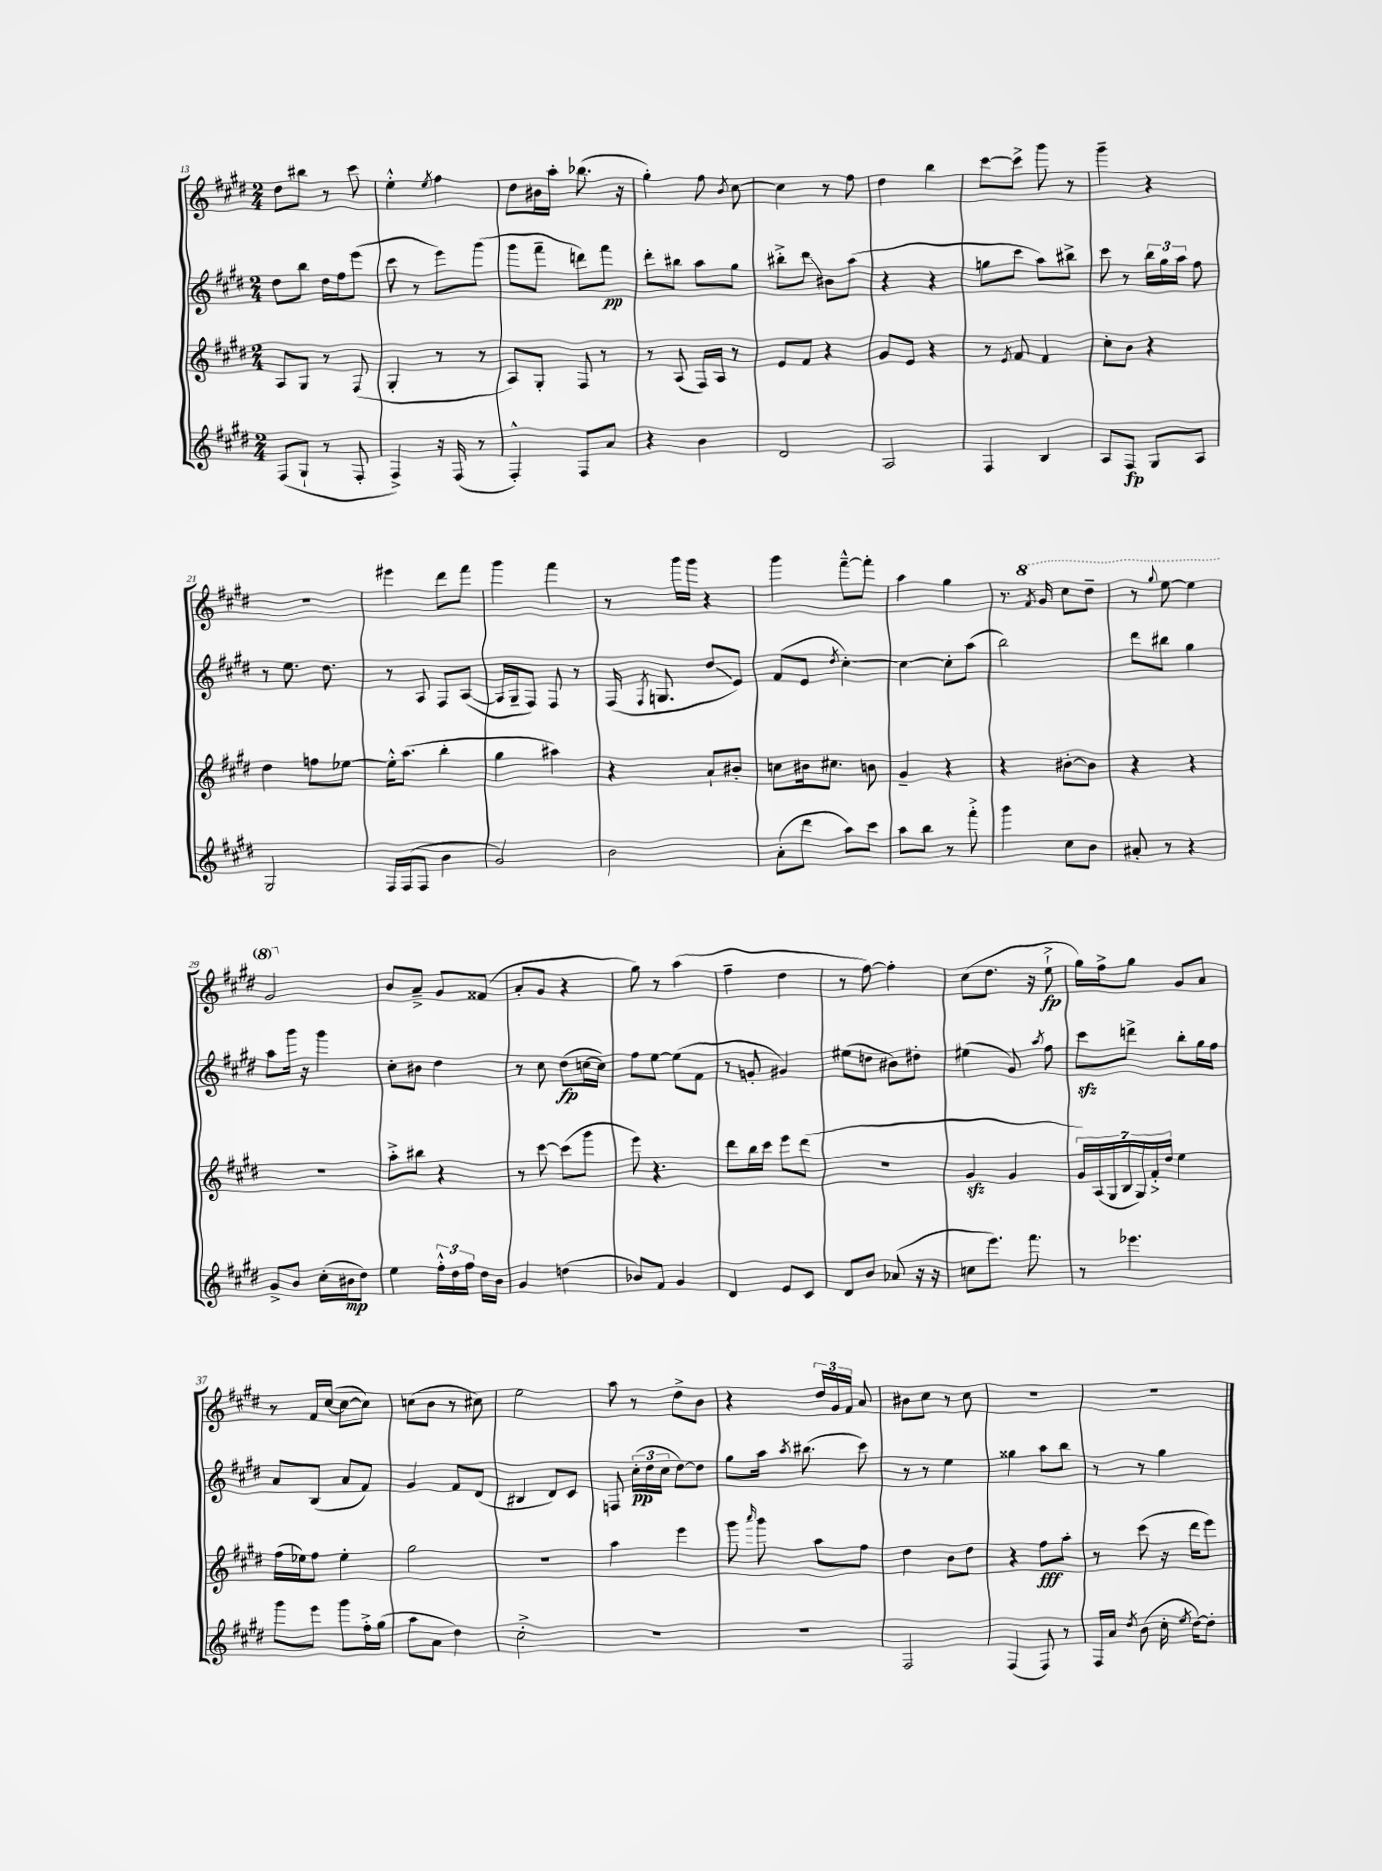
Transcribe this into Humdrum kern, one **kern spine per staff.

**kern	**kern	**kern	**kern
*staff4	*staff3	*staff2	*staff1
*clefG2	*clefG2	*clefG2	*clefG2
*k[f#c#g#d#]	*k[f#c#g#d#]	*k[f#c#g#d#]	*k[f#c#g#d#]
*M2/4	*M2/4	*M2/4	*M2/4
(8F#	8A	8dd#	8dd#
8G#`	8G#	8bb	8bb#
8r	8r	16dd#	8r
.	.	16ff#	.
8F#'	(8F#	(8eee	8ccc#
=	=	=	=
4F#^)	4G#'	8ccc#	4ee'^^
.	.	8r	.
.	.	.	8qee
16r	8r	8eee)	4ff#
(16F#	.	.	.
8r	8r	(8ggg#	.
=	=	=	=
4F#'^^)	8A)	8ggg#	8dd#
.	8G#'	8fff#~	16b#
.	.	.	16aa'
8F#	8F#	8ddd)	(8.bb-
8a	8r	8fff#	.
.	.	.	16r
=	=	=	=
4r	8r	8ddd#'	4gg#')
.	(8A	8bb#	.
4b	16F#)	8aa	8ff#
.	16A	.	.
.	.	.	8qb
.	8r	8gg#	[8cc#
=	=	=	=
2d#	8e	8bb#'^	4cc#]
.	8f#	8ddd#	.
.	4r	8b#	8r
.	.	(8aa	8ff#
=	=	=	=
2A	8g#	4r	4dd#
.	8e	.	.
.	4r	4r	4bb
=	=	=	=
4F#	8r	8gg	[8ccc#
.	8qe	.	.
.	8f#	8ccc#	8ccc#^]
4B	4f#	8aa)	8ggg#
.	.	8bb#^	8r
=	=	=	=
8A	8cc#'	8ccc#	4ggg#~
8F#	8b	8r	.
8G#	4r	24bb	4r
.	.	24gg#	.
.	.	24aa	.
8A	.	8ff#	.
=	=	=	=
2G#	4dd#	8r	2r
.	.	8.ee	.
.	8ff	.	.
.	.	8.dd#	.
.	[8ee-	.	.
=	=	=	=
16F#	16ee-'^^]	8r	4eee#
(16F#	(8.aa	.	.
8F#	.	8A	.
4b	4bb'	8F#	8ddd#
.	.	([8A	8fff#
=	=	=	=
2g#)	4gg#	16A]	4ggg#
.	.	16G#~	.
.	.	8F#)	.
.	4aa#)	8F#	4fff#
.	.	8r	.
=	=	=	=
2b	4r	(16F#	8r
.	.	8qF#	.
.	.	8.G	.
.	.	.	16ggg#
.	.	.	16ggg#
.	8a`	8dd#	4r
.	8b#'	8e)	.
=	=	=	=
(8a'	8cc	(8f#	4ggg#
8ddd#	16b#	8e	.
.	8.cc#	.	.
.	.	8qdd#	.
8aa)	.	[4cc#')	[8fff#~^^
8ccc#	8b	.	8fff#']
=	=	=	=
8aa	4g#~	4cc#_	4aa
8bb	.	.	.
8r	4r	8cc#']	4gg#
8fff#'^	.	(8aa	.
=	=	=	=
4ggg#	4r	2bb)	8.r
.	.	.	8qff#
.	.	.	16gg#
8cc#	[8b#'	.	8ccc#
8b	8b#]	.	8ddd#~
=	=	=	=
8a#'	4r	8ddd#	8r
.	.	.	8qqggg#
8r	.	8bb#	[8eee
4r	4r	4gg#	4eee]
=	=	=	=
8g#^	2r	8aa	2gg#
8b	.	16ggg#	.
.	.	16r	.
(16cc#'	.	4ggg#	.
16b#	.	.	.
8dd#)	.	.	.
=	=	=	=
4ee	8aa'^	8cc#'	8b
.	8bb#	8b#	8a~^
24ff#'^^	4r	4dd#	8g#
24dd#	.	.	.
24ff#	.	.	.
16dd#	.	.	(8f##
16b	.	.	.
=	=	=	=
4g#	8r	8r	8a'
.	[8ccc#	8cc#	8g#
(4dd	(8ccc#]	(8dd#	4r
.	8ggg#	[16cc	.
.	.	16cc])	.
=	=	=	=
8b-)	8eee)	8ff#	8gg#)
8f#	4.r	[8ee	8r
4g#	.	(8ee]	(4aa
.	.	8f#	.
=	=	=	=
4d#	8ddd#	8r	4ff#~
.	16bb	8g'	.
.	16ccc#	.	.
8e	8eee	4g#)	4dd#
8c#	(8ddd#	.	.
=	=	=	=
8d#	2r	(8ee#	8r
8b	.	8dd	[8ff#)
(8a-	.	8b#)	4ff#']
16r	.	8dd#'	.
16r	.	.	.
=	=	=	=
8cc	4g#	(4ee#	(8cc#
8.eee)	.	.	8.dd#
.	4g#	8g#)	.
8.fff#	.	.	16r
.	.	8qaa	.
.	.	8ff#	8ee`^
=	=	=	=
8r	28g#)	8ccc#	16gg#)
.	(28A	.	.
.	.	.	16ff#^
.	28G#	.	.
.	28B	.	.
4.eee-	.	8ddd^	8gg#
.	28G#)	.	.
.	28f#'^	.	.
.	28dd#	.	.
.	4ee	8bb'	8g#
.	.	16gg#	8a
.	.	16ff#	.
=	=	=	=
8ggg#	(16ff#	8a	8r
.	16ee-)	.	.
8eee	8ff#	(8B	16f#
.	.	.	([16cc#
8ggg#	4ee-'	8a	8cc#_
16ff#'^	.	8f#)	8cc#])
(16gg#	.	.	.
=	=	=	=
8aa	2gg#	4g#	(8cc
8a	.	.	8b
4dd#)	.	8f#	8r
.	.	(8d#	8cc#)
=	=	=	=
2cc#'^	2r	4B#	2ee
.	.	8d#)	.
.	.	8c#	.
=	=	=	=
2r	4aa	8F	8aa
.	.	(24cc#'	8r
.	.	24dd#	.
.	.	24cc#	.
.	4eee	[8dd#)	8dd#^
.	.	8dd#]	8b
=	=	=	=
2r	8ggg#	8gg#	4r
.	16qqaaa	.	.
.	8ggg#	16aa	.
.	.	8qaa	.
.	.	(8.bb#	.
.	8aa	.	24dd#
.	.	.	24g#
.	.	.	24f#
.	8ff#	8ccc#)	8a
=	=	=	=
2F#	4dd#	8r	8b#
.	.	8r	8cc#
.	8b	4ee	8r
.	8dd#	.	8cc#
=	=	=	=
(4F#	4r	4gg##	2r
8F#)	8ff#	8aa	.
8r	8aa'	8bb	.
=	=	=	=
16F#	8r	8r	2r
16a	.	.	.
8qdd#	.	.	.
(8b	(8ccc#	8r	.
16cc#'	16r	4gg#	.
8qee	.	.	.
[16dd#)	16ddd#	.	.
8dd#']	8eee)	.	.
==	==	==	==
*-	*-	*-	*-
